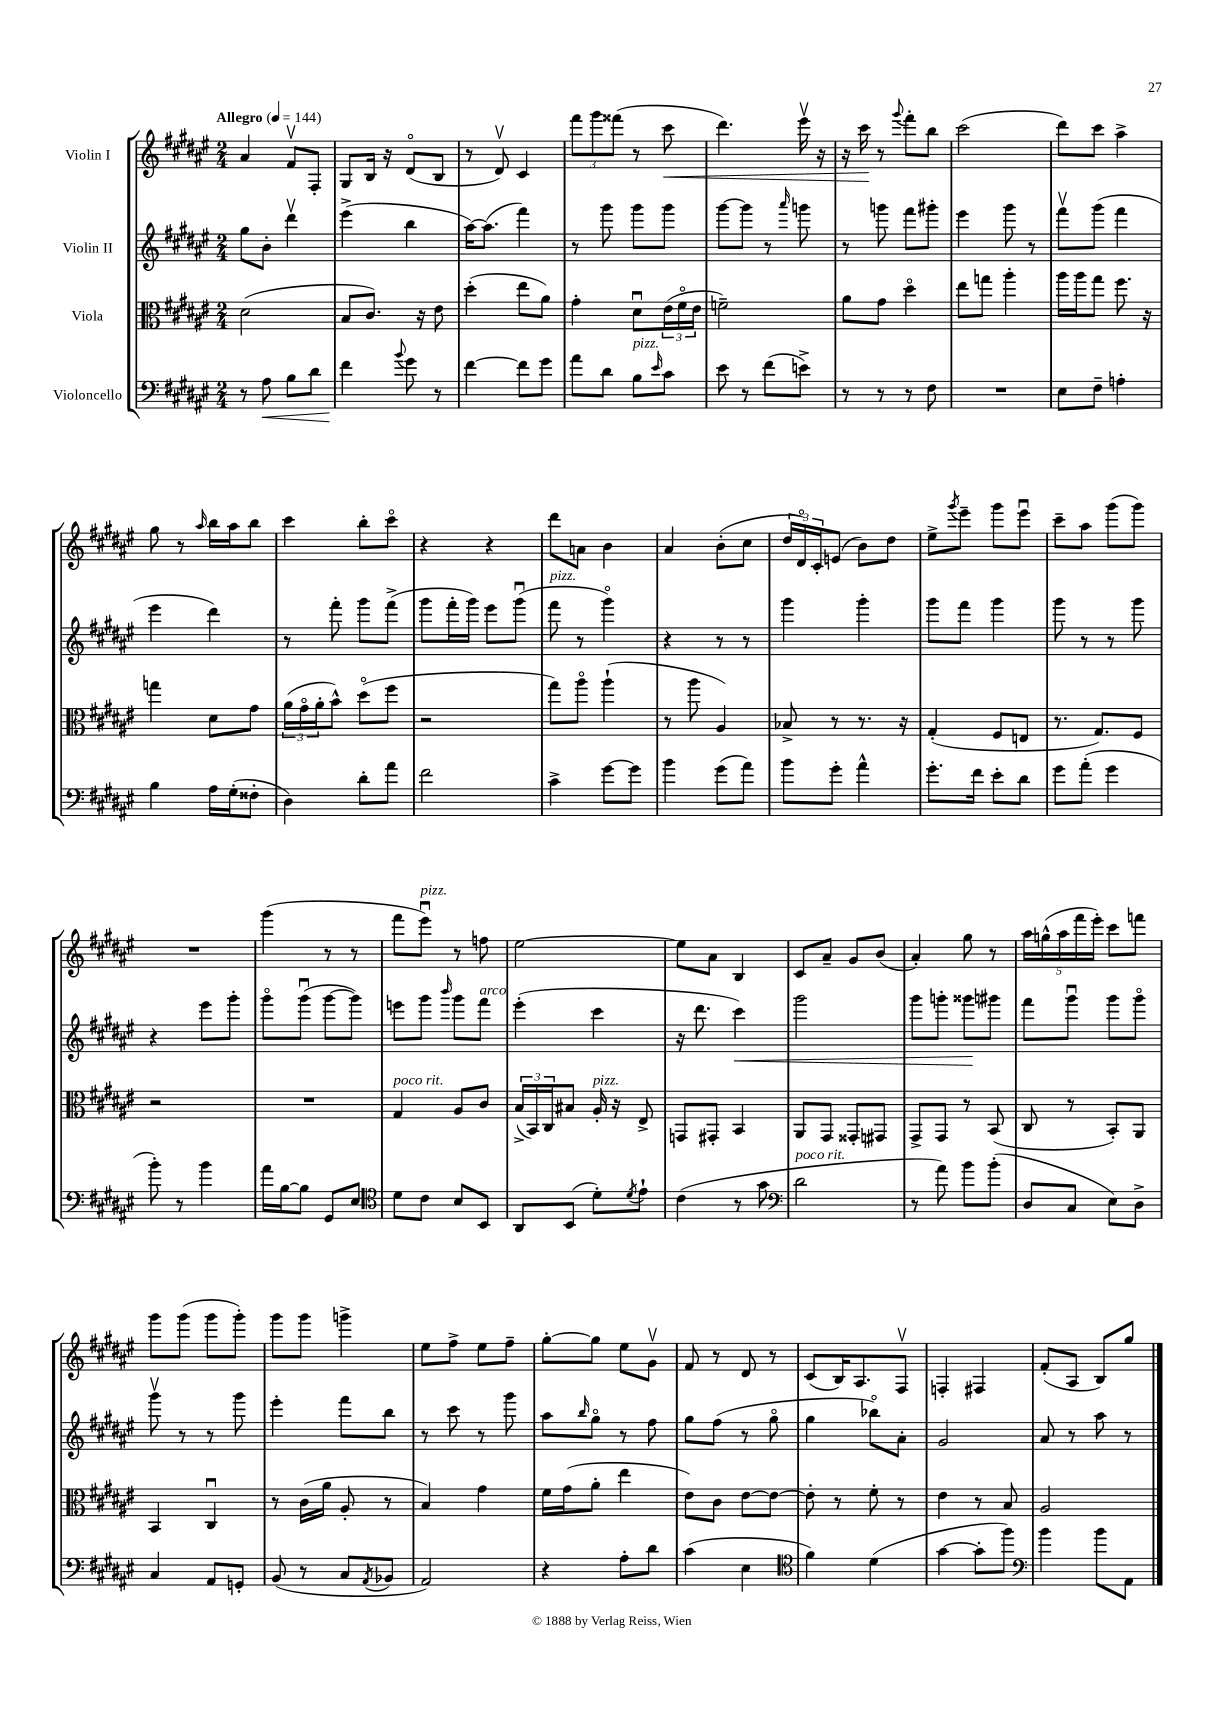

**kern	**dynam	**kern	**kern	**dynam	**kern	**dynam
*part4	*part4	*part3	*part2	*part2	*part1	*part1
*staff4	*staff4	*staff3	*staff2	*staff2	*staff1	*staff1
*I"Violoncello	*	*I"Viola	*I"Violin II	*	*I"Violin I	*
*clefF4	*	*clefC3	*clefG2	*	*clefG2	*
*k[f#c#g#d#a#e#]	*	*k[f#c#g#d#a#e#]	*k[f#c#g#d#a#e#]	*	*k[f#c#g#d#a#e#]	*
*M2/4	*	*M2/4	*M2/4	*	*M2/4	*
*MM144	*	*MM144	*MM144	*	*MM144	*
=1	=1	=1	=1	=1	=1	=1
!	!	!	!	!	!LO:TX:a:B:t=Allegro	!
8r	.	(2d#\	8gg#\L	.	4a#/	.
!	!LO:HP:b	!	!	!	!	!
8A#\	<	.	8b'\J	.	.	.
8B\L	.	.	4ddd#v\	.	8f#v/L	.
8d#\J	.	.	.	.	8F#'/J	.
=2	=2	=2	=2	=2	=2	=2
4f#\	.	8B/L	(4eee#^\	.	8G#/L	.
.	.	8.c#/J)	.	.	16B/Jk	.
.	.	.	.	.	16r	.
8qqb/	.	.	.	.	.	.
8g#\	[	.	4bb\	.	(8d#/L	.
.	.	16r	.	.	.	.
8r	.	8e#\	.	.	8B/J	.
=3	=3	=3	=3	=3	=3	=3
[4f#\	.	(4dd#'\	[16aa#\KL)	.	8r	.
.	.	.	(8.aa#\J]	.	.	.
.	.	.	.	.	8d#v/)	.
8f#\L]	.	8ee#\L	4fff#\)	.	4c#/	.
8g#\J	.	8a#\J)	.	.	.	.
=4	=4	=4	=4	=4	=4	=4
8a#\L	.	4g#'\	8r	.	12fff#\L	.
.	.	.	.	.	12ggg#\	.
8d#\J	.	.	8ggg#\	.	.	.
.	.	.	.	.	(12fff##X\J	.
!LO:TX:a:i:t=pizz.	!	!	!	!	!	!
8B\L	.	8d#u\L	8ggg#\L	.	8r	.
16qqe#/	.	.	.	.	.	.
!	!	!	!	!	!	!LO:HP:b
8c#\J	.	(24e#\L	8ggg#\J	.	8ccc#\	<
.	.	24f#\	.	.	.	.
.	.	24e#\JJ	.	.	.	.
=5	=5	=5	=5	=5	=5	=5
8e#\	.	2fn~\)	[8ggg#\L	.	4.ddd#\)	.
8r	.	.	8ggg#\J]	.	.	.
(8f#\L	.	.	8r	.	.	.
.	.	.	16qqaaa#/	.	.	.
8en^\J)	.	.	8gggn\	.	16eee#v\	.
.	.	.	.	.	16r	.
=6	=6	=6	=6	=6	=6	=6
8r	.	8a#\L	8r	.	16r	.
.	.	.	.	.	16ccc#\	.
8r	.	8g#\J	8gggn\	.	8r	[
.	.	.	.	.	8qqggg#/	.
8r	.	4dd#\	8fff#\L	.	8fff#'\L	.
8F#\	.	.	8ggg#X'\J	.	8bb\J	.
=7	=7	=7	=7	=7	=7	=7
2r	.	8ee#\L	4eee#\	.	(2ccc#\	.
.	.	8ggn\J	.	.	.	.
.	.	4aa#'\	8ggg#\	.	.	.
.	.	.	8r	.	.	.
=8	=8	=8	=8	=8	=8	=8
8E#\L	.	16aa#\LL	8fff#v\L	.	8ddd#\L)	.
.	.	16aa#\J	.	.	.	.
8F#~\J	.	8gg#\J	(8ggg#\J	.	8ccc#\J	.
4An'\	.	8.ff#\	4fff#\	.	4aa#^\	.
.	.	16r	.	.	.	.
!!LO:LB:g=z
=9	=9	=9	=9	=9	=9	=9
4B\	.	4ggn\	4eee#\	.	8gg#\	.
.	.	.	.	.	8r	.
.	.	.	.	.	16qqaa#/	.
16A#\LL	.	8d#\L	4ddd#\)	.	16bb\LL	.
(16G#'\J	.	.	.	.	16aa#\J	.
8F##X'\J	.	8g#\J	.	.	8bb\J	.
=10	=10	=10	=10	=10	=10	=10
4D#\)	.	(24a#\LL	8r	.	4ccc#\	.
.	.	24g#\	.	.	.	.
.	.	24a#'\J	.	.	.	.
.	.	8b^^\J)	8fff#'\	.	.	.
8d#'\L	.	(8dd#\L	8ggg#\L	.	8bb'\L	.
8a#\J	.	8ff#\J	(8fff#^\J	.	8ccc#\J	.
=11	=11	=11	=11	=11	=11	=11
2f#\	.	2r	8ggg#\L	.	4r	.
.	.	.	16fff#'\L	.	.	.
.	.	.	16ggg#\JJ)	.	.	.
.	.	.	8eee#\L	.	4r	.
.	.	.	(8ggg#u\J	.	.	.
=12	=12	=12	=12	=12	=12	=12
!	!	!	!LO:TX:a:i:t=pizz.	!	!	!
4c#^\	.	8gg#\L)	8fff#\	.	8ddd#\L	.
.	.	8aa#\J	8r	.	8an\J	.
[8g#\L	.	(4aa#`\	4ggg#\)	.	4b\	.
8g#\J]	.	.	.	.	.	.
=13	=13	=13	=13	=13	=13	=13
4b\	.	8r	4r	.	4a#/	.
.	.	8aa#\	.	.	.	.
(8g#\L	.	4A#/)	8r	.	(8b'\L	.
8a#\J)	.	.	8r	.	8cc#\J	.
=14	=14	=14	=14	=14	=14	=14
8b\L	.	8B-X^/	4ggg#\	.	24dd#/LL	.
.	.	.	.	.	24d#/)	.
.	.	.	.	.	24c#'/J	.
8g#'\J	.	8r	.	.	(8en/J	.
4a#^^\	.	8.r	4ggg#'\	.	8b\L)	.
.	.	.	.	.	8dd#\J	.
.	.	16r	.	.	.	.
=15	=15	=15	=15	=15	=15	=15
8.g#'\L	.	(4G#'/	8ggg#\L	.	8ee#^\L	.
.	.	.	.	.	8qggg#/	.
.	.	.	8fff#\J	.	8eee#~\J	.
16f#\Jk	.	.	.	.	.	.
8e#'\L	.	8F#/L	4ggg#\	.	8ggg#\L	.
8d#\J	.	8En/J	.	.	8eee#u\J	.
=16	=16	=16	=16	=16	=16	=16
8g#\L	.	8.r	8ggg#\	.	8ccc#~\L	.
(8a#'\J	.	.	8r	.	8aa#\J	.
.	.	8.G#/L)	.	.	.	.
4g#\	.	.	8r	.	(8ggg#\L	.
.	.	8F#/J	8ggg#\	.	8ggg#\J)	.
!!LO:LB:g=z
=17	=17	=17	=17	=17	=17	=17
8b'\)	.	2r	4r	.	2r	.
8r	.	.	.	.	.	.
4b\	.	.	8eee#\L	.	.	.
.	.	.	8ggg#'\J	.	.	.
=18	=18	=18	=18	=18	=18	=18
16a#\LL	.	2r	8ggg#\L	.	(4ggg#\	.
[16B\J	.	.	.	.	.	.
8B\J]	.	.	(8ggg#u\J	.	.	.
8GG#/L	.	.	[8ggg#\L	.	8r	.
8E#/J	.	.	8ggg#\J])	.	8r	.
=19	=19	=19	=19	=19	=19	=19
*clefC4	*	*	*	*	*	*
!	!	!LO:TX:a:i:t=poco rit.	!	!	!	!
8d#\L	.	4G#/	8eeen\L	.	8fff#\L	.
!	!	!	!	!	!LO:TX:a:i:t=pizz.	!
8c#\J	.	.	8ggg#\J	.	8eee#u\J)	.
.	.	.	16qqbbb/	.	.	.
8B/L	.	8A#/L	8ggg#\L	.	8r	.
!	!	!	!LO:TX:a:i:t=arco	!	!	!
8BB/J	.	8c#/J	8fff#\J	.	8ffn\	.
=20	=20	=20	=20	=20	=20	=20
8AA#/L	.	(24B^/LL	(4eee#'\	.	[2ee#\	.
.	.	24BB/)	.	.	.	.
.	.	24C#/J	.	.	.	.
(8BB/J	.	8B#X/J	.	.	.	.
!	!	!LO:TX:a:i:t=pizz.	!	!	!	!
8d#'\L)	.	16A#'/	4ccc#\	.	.	.
.	.	16r	.	.	.	.
8qd#/	.	.	.	.	.	.
8e#`\J	.	8E#^/	.	.	.	.
=21	=21	=21	=21	=21	=21	=21
(4c#\	.	8GGn/L	16r	.	8ee#\L]	.
.	.	.	8.ddd#\	.	.	.
.	.	8GG#X'/J	.	.	8a#\J	.
!	!	!	!	!LO:HP:b	!	!
8r	.	4BB/	4ccc#\)	<	4B/	.
8g#\	.	.	.	.	.	.
=22	=22	=22	=22	=22	=22	=22
*clefF4	*	*	*	*	*	*
!LO:TX:a:i:t=poco rit.	!	!	!	!	!	!
2d#\	.	8AA#/L	2ggg#\	.	8c#/L	.
.	.	8GG#/J	.	.	8a#~/J	.
.	.	8GG##X'/L	.	.	8g#/L	.
.	.	8GG#X/J	.	.	(8b/J	.
=23	=23	=23	=23	=23	=23	=23
8r	.	8GG#^/L	8ggg#\L	.	4a#'/)	.
8a#\)	.	8GG#/J	8gggn'\J	.	.	.
8b\L	.	8r	8ggg##X\L	.	8gg#\	.
(8b'\J	.	(8BB/	8ggg#X\J	[	8r	.
=24	=24	=24	=24	=24	=24	=24
8D#/L	.	8C#/	8fff#\L	.	20aa#\LL	.
.	.	.	.	.	(20ggn^^\	.
.	.	.	.	.	20aa#\	.
8C#/J	.	8r	8ggg#u\J	.	.	.
.	.	.	.	.	20fff#\	.
.	.	.	.	.	20eee#'\JJ)	.
8E#\L)	.	8BB'/L)	8ggg#\L	.	8ccc#\L	.
8D#^\J	.	8AA#/J	8ggg#\J	.	8fffn\J	.
!!LO:LB:g=z
=25	=25	=25	=25	=25	=25	=25
4C#/	.	4BB/	8ggg#v\	.	8ggg#\L	.
.	.	.	8r	.	(8ggg#\J	.
8AA#/L	.	4C#u/	8r	.	8ggg#\L	.
8GGn'/J	.	.	8ggg#\	.	8ggg#'\J)	.
=26	=26	=26	=26	=26	=26	=26
(8BB/	.	8r	4eee#'\	.	8ggg#\L	.
8r	.	(16c#\LL	.	.	8ggg#\J	.
.	.	16a#\JJ	.	.	.	.
8C#/L	.	8A#'/	8fff#\L	.	4gggn^\	.
8qAA#/	.	.	.	.	.	.
8BB-X/J	.	8r	8bb\J	.	.	.
=27	=27	=27	=27	=27	=27	=27
2AA#/)	.	4B/)	8r	.	8ee#\L	.
.	.	.	8ccc#\	.	8ff#^\J	.
.	.	4g#\	8r	.	8ee#\L	.
.	.	.	8ggg#\	.	8ff#~\J	.
=28	=28	=28	=28	=28	=28	=28
4r	.	16f#\LL	8aa#\L	.	[8gg#'\L	.
.	.	(16g#\J	.	.	.	.
.	.	.	16qqbb/	.	.	.
.	.	8a#'\J	8gg#\J	.	8gg#\J]	.
8A#'\L	.	4ee#\	8r	.	8ee#\L	.
8d#\J	.	.	8ff#\	.	8g#v\J	.
=29	=29	=29	=29	=29	=29	=29
(4c#\	.	8e#\L)	8gg#\L	.	8f#/	.
.	.	8c#\J	(8ff#\J	.	8r	.
4E#\	.	[8e#\L	8r	.	8d#/	.
.	.	8e#\J_	8gg#\	.	8r	.
=30	=30	=30	=30	=30	=30	=30
*clefC4	*	*	*	*	*	*
4f#\)	.	8e#'\]	4gg#\	.	(8c#/L	.
.	.	8r	.	.	16B/K)	.
.	.	.	.	.	8.A#/	.
(4d#\	.	8f#'\	8bb-X\L)	.	.	.
.	.	8r	8a#'\J	.	8F#v/J	.
=31	=31	=31	=31	=31	=31	=31
[4g#\	.	4e#\	2g#/	.	4Fn'/	.
8g#'\L]	.	8r	.	.	4F#X/	.
8ff#\J)	.	8B/	.	.	.	.
=32	=32	=32	=32	=32	=32	=32
*clefF4	*	*	*	*	*	*
4b\	.	2A#/	8a#/	.	(8f#'/L	.
.	.	.	8r	.	8A#/J	.
8b\L	.	.	8aa#\	.	8B/L)	.
8AA#\J	.	.	8r	.	8gg#/J	.
==	==	==	==	==	==	==
*-	*-	*-	*-	*-	*-	*-
